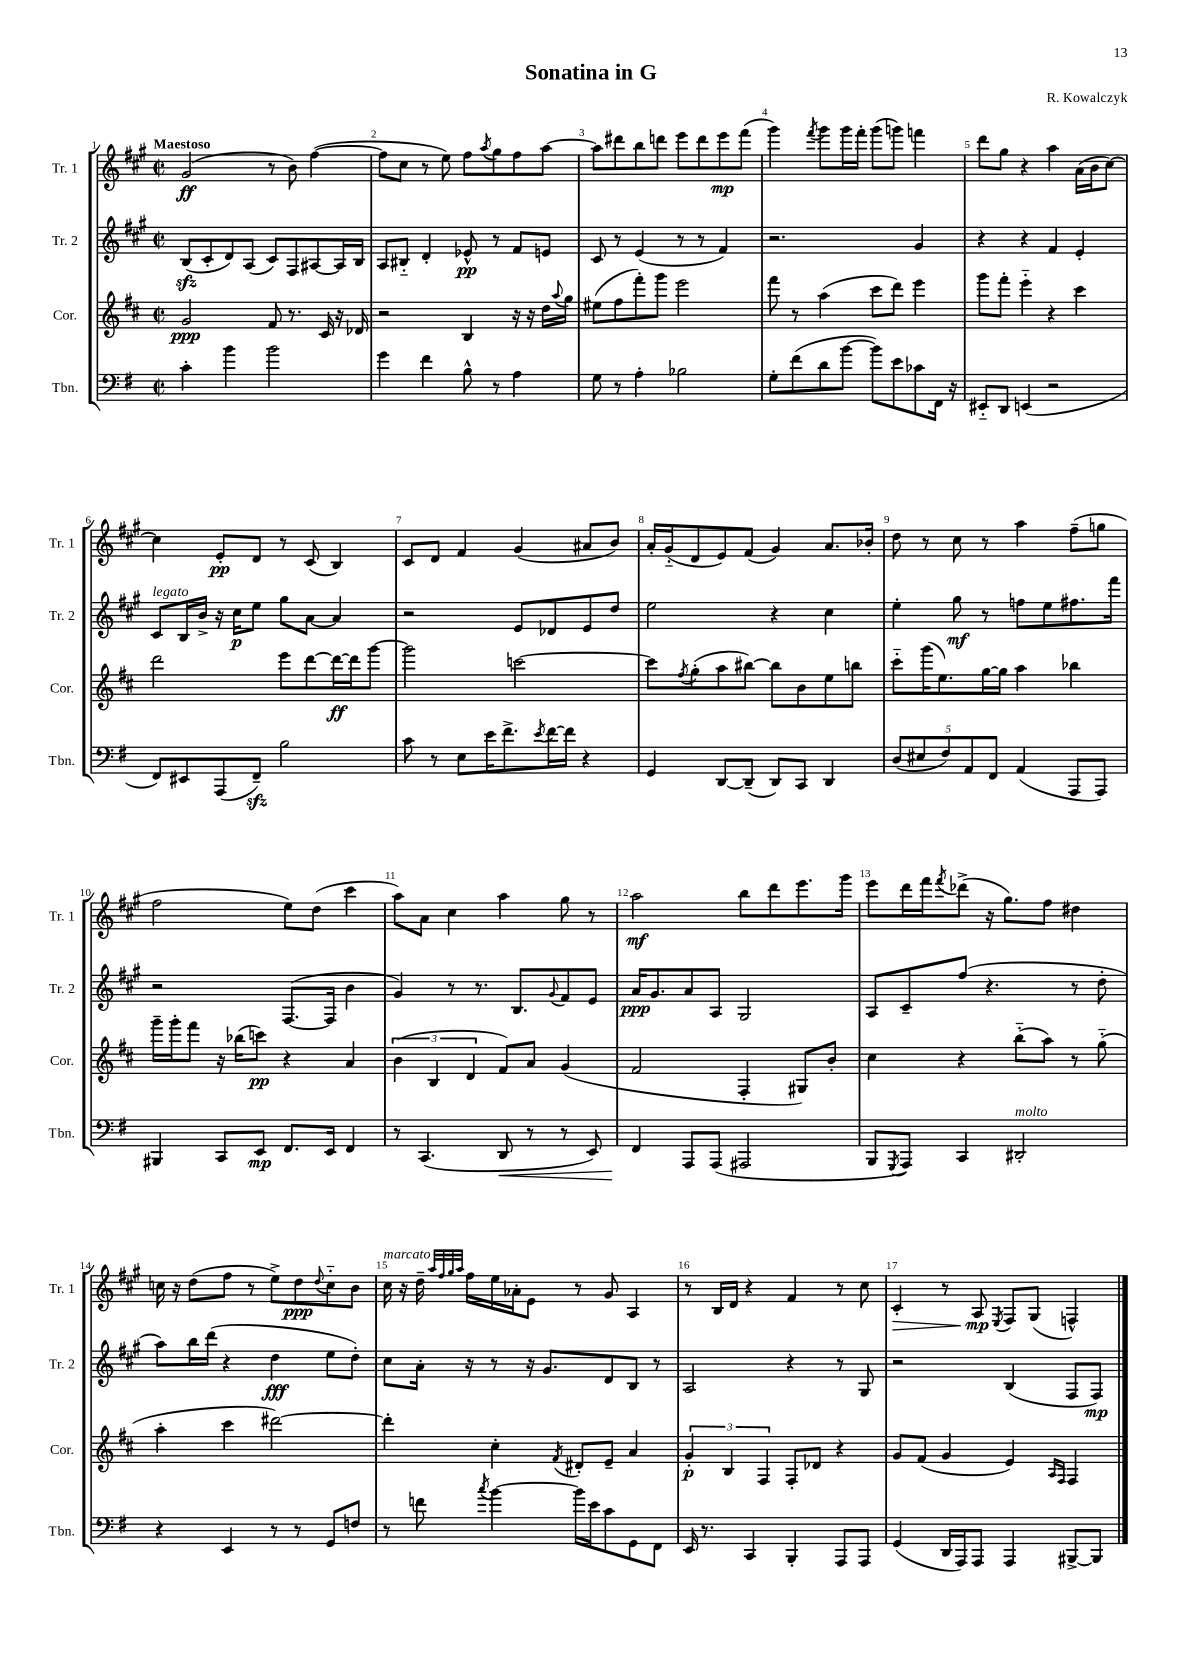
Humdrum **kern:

**kern	**kern	**kern	**kern
*staff4	*staff3	*staff2	*staff1
*clefF4	*clefG2	*clefG2	*clefG2
*k[f#]	*k[f#c#]	*k[f#c#g#]	*k[f#c#g#]
*M2/2	*M2/2	*M2/2	*M2/2
*met(c|)	*met(c|)	*met(c|)	*met(c|)
4c'\	2g/	(8B/L	(2g#/
.	.	8c#'/	.
4b\	.	8d/)	.
.	.	(8A/J	.
2b\	8f#/	8c#/L)	8r
.	8.r	8F#/	8b\)
.	.	[8A#/	([4ff#\
.	16c#/	.	.
.	16r	16A#/]L	.
.	16d-/	16B/JJ	.
=	=	=	=
4g\	2r	8A/L	8ff#\]L
.	.	8B#'~/J	8cc#\J
4f#\	.	4d'/	8r
.	.	.	8ee\)
8B^^\	4B/	8e-^^/	8ff#\L
.	.	.	8qaa/
8r	.	8r	8gg#\
4A\	16r	8f#/L	8ff#\
.	16r	.	.
.	16dd\LL	8e/J	[8aa\J
.	8qqaa/	.	.
.	16gg\JJ	.	.
=	=	=	=
8G\	(8ee#\L	8c#/	8aa\]L
8r	8ff#\	8r	8ddd#\
4A'\	8fff#'\)	(4e/	8bb\
.	8ggg\J	.	8ddd\J
2B-\	2eee\	8r	8eee\L
.	.	8r	8ddd\
.	.	4f#/)	8eee\
.	.	.	(8fff#\J
=	=	=	=
8G'\L	8fff#\	2.r	4ggg#\)
(8f#\	8r	.	.
.	.	.	8qfff#/
8d\	(4aa\	.	8ggg#\L
[8b\J	.	.	16ggg#\L
.	.	.	16fff#'\JJ
8b\]L)	8ccc#\L	.	(8ggg#\L
8e\	8ddd\J)	.	8ggg\J)
8c-\	4eee\	4g#/	4fff\
16FF#\Jk	.	.	.
16r	.	.	.
=	=	=	=
8EE#'~/L	8ggg\L	4r	8ddd\L
8DD/J	8fff#'\J	.	8gg#\J
(4EE/	4eee'~\	4r	4r
2r	4r	4f#/	4aa\
.	4ccc#\	4e'/	(16a\LL
.	.	.	16b\J
.	.	.	[8cc#\J)
=	=	=	=
8FF#/L)	2ddd\	8c#/L	4cc#\]
8EE#/	.	16B/L	.
.	.	16b^/JJ	.
(8AAA/	.	16r	8e'/L
.	.	16cc#\LK	.
8FF#~/J)	.	8ee\J	8d/J
2B\	8eee\L	8gg#\L	8r
.	[8ddd\	[8a\J	(8c#/
.	16ddd\_L	4a/]	4B/)
.	16ddd\]J	.	.
.	[8ggg\J	.	.
=	=	=	=
8c\	2ggg\]	2r	8c#/L
8r	.	.	8d/J
8E\L	.	.	4f#/
16e\K	.	.	.
8.f#^\	.	.	.
.	[2ccc\	8e/L	(4g#/
8qe/	.	.	.
[16f#\L	.	8d-/	.
16f#\]JJ	.	.	.
4r	.	8e/	8a#/L
.	.	8dd/J	8b/J)
=	=	=	=
4GG/	8ccc\]L	2ee\	16a'/LL
.	.	.	(16g#'~/J
.	8qff#/	.	.
.	(8gg'\	.	8d/
[8DD/L	8aa\	.	8e/)
(8DD~/]J	[8bb#\J)	.	(8f#/J
8DD/L)	8bb#\]L	4r	4g#/)
8CC/J	8b\	.	.
4DD/	8ee\	4cc#\	8.a/L
.	8bb\J	.	.
.	.	.	16b-'/Jk
=	=	=	=
(10D/L	8ccc#'~\L	4ee'\	8dd\
10E#/	.	.	.
.	(16ggg\K	.	8r
.	8.ee\)	.	.
10F#/)	.	.	.
.	.	8gg#\	8cc#\
10AA/	.	.	.
.	[16gg\L	8r	8r
10FF#/J	.	.	.
.	16gg\]JJ	.	.
(4AA/	4aa\	8ff\L	4aa\
.	.	8ee\	.
8AAA/L	4bb-\	8.ff#\	(8ff#~\L
8AAA/J)	.	.	8gg\J
.	.	16fff#\Jk	.
=	=	=	=
4BBB#/	16ggg~\LL	2r	2ff#\
.	16ggg'\J	.	.
.	8fff#\J	.	.
8CC/L	16r	.	.
.	(16bb-\LK	.	.
8EE/J	8ccc\J)	.	.
8.FF#/L	4r	([8.F#/L	8ee\L)
.	.	.	(8dd\J
16EE/Jk	.	16F#/]Jk	.
4FF#/	4a/	4b\	4ccc#\
=	=	=	=
8r	(6b\	4g#/)	8aa\L)
(4.CC/	.	.	8a\J
.	6B/	.	.
.	.	8r	4cc#\
.	6d/	.	.
.	.	8.r	.
8DD/	8f#/L)	.	4aa\
.	.	8.B/L	.
8r	8a/J	.	.
.	.	8qqg#/	.
8r	(4g/	8f#/	8gg#\
8EE/)	.	8e/J	8r
=	=	=	=
4FF#/	2f#/	16a/LK	2aa\
.	.	8.g#/	.
8AAA/L	.	8a/	.
(8AAA/J	.	8A/J	.
2AAA#/	4F#'/	2G#/	8bb\L
.	.	.	8ddd\
.	8G#/L)	.	8.eee\
.	8b'/J	.	.
.	.	.	16ggg#\Jk
=	=	=	=
8BBB/L	4cc#\	8A/L	8eee\L
8qGGG/	.	.	.
8AAA/J)	.	8c#~/	16ddd\L
.	.	.	16fff#\J
.	.	.	8qfff#/
4CC/	4r	(8ff#/J	(8ddd-^\J
.	.	4.r	16r
.	.	.	8.gg#\L)
2DD#'/	(8bb'~\L	.	.
.	8aa\J)	.	8ff#\J
.	8r	8r	4dd#\
.	(8gg'~\	8dd'\	.
=	=	=	=
4r	4aa'\	8aa\L)	16cc\
.	.	.	16r
.	.	16bb\L	(8dd\L
.	.	(16ddd\JJ	.
4EE/	4ccc#\	4r	8ff#\J
.	.	.	8r
8r	[2ddd#\)	4dd\	8ee^\L)
8r	.	.	8dd\
.	.	.	8qqdd/
8GG/L	.	8ee\L	8cc'~\
8F/J	.	8dd'\J)	8b\J
=	=	=	=
8r	4ddd#'\]	8cc#\L	16cc#\
.	.	.	16r
8f\	.	16a'\Jk	16dd~\
.	.	.	32qqaa/LLL
.	.	.	32qqff#/
.	.	.	32qqgg#/
.	.	.	32qqaa/JJJ
.	.	16r	16ff#\LL
8qcc/	.	.	.
[4b\	4cc#'\	8r	16ee\
.	.	.	16a-'\J
.	.	16r	8e\J
.	.	8.g#/L	.
.	8qf#/	.	.
16b\]LL	8d#'/L	.	8r
16e\J	.	.	.
8c\	8e~/J	8d/	8g#/
8GG\	4a/	8B/J	4A/
8FF#\J	.	8r	.
=	=	=	=
16EE/	6g'/	2A/	8r
8.r	.	.	.
.	.	.	16B/LL
.	6B/	.	.
.	.	.	16d/JJ
4CC/	.	.	4r
.	6F#/	.	.
4BBB'/	8F#'/L	4r	4f#/
.	8d-/J	.	.
8AAA/L	4r	8r	8r
8AAA/J	.	8G#/	8cc#\
=	=	=	=
(4GG/	8g/L	2r	4c#'/
.	(8f#/J	.	.
16DD/LL	4g/	.	8r
16AAA/J)	.	.	.
8AAA/J	.	.	8A/
.	.	.	8qE/
4AAA/	4e/)	(4B/	8F#/L
.	.	.	(8G#/J
.	16qqA/LL	.	.
.	16qqF#/JJ	.	.
[8BBB#^/L	4F#/	8F#/L	4F^^/)
8BBB#/]J	.	8F#/J)	.
==	==	==	==
*-	*-	*-	*-
